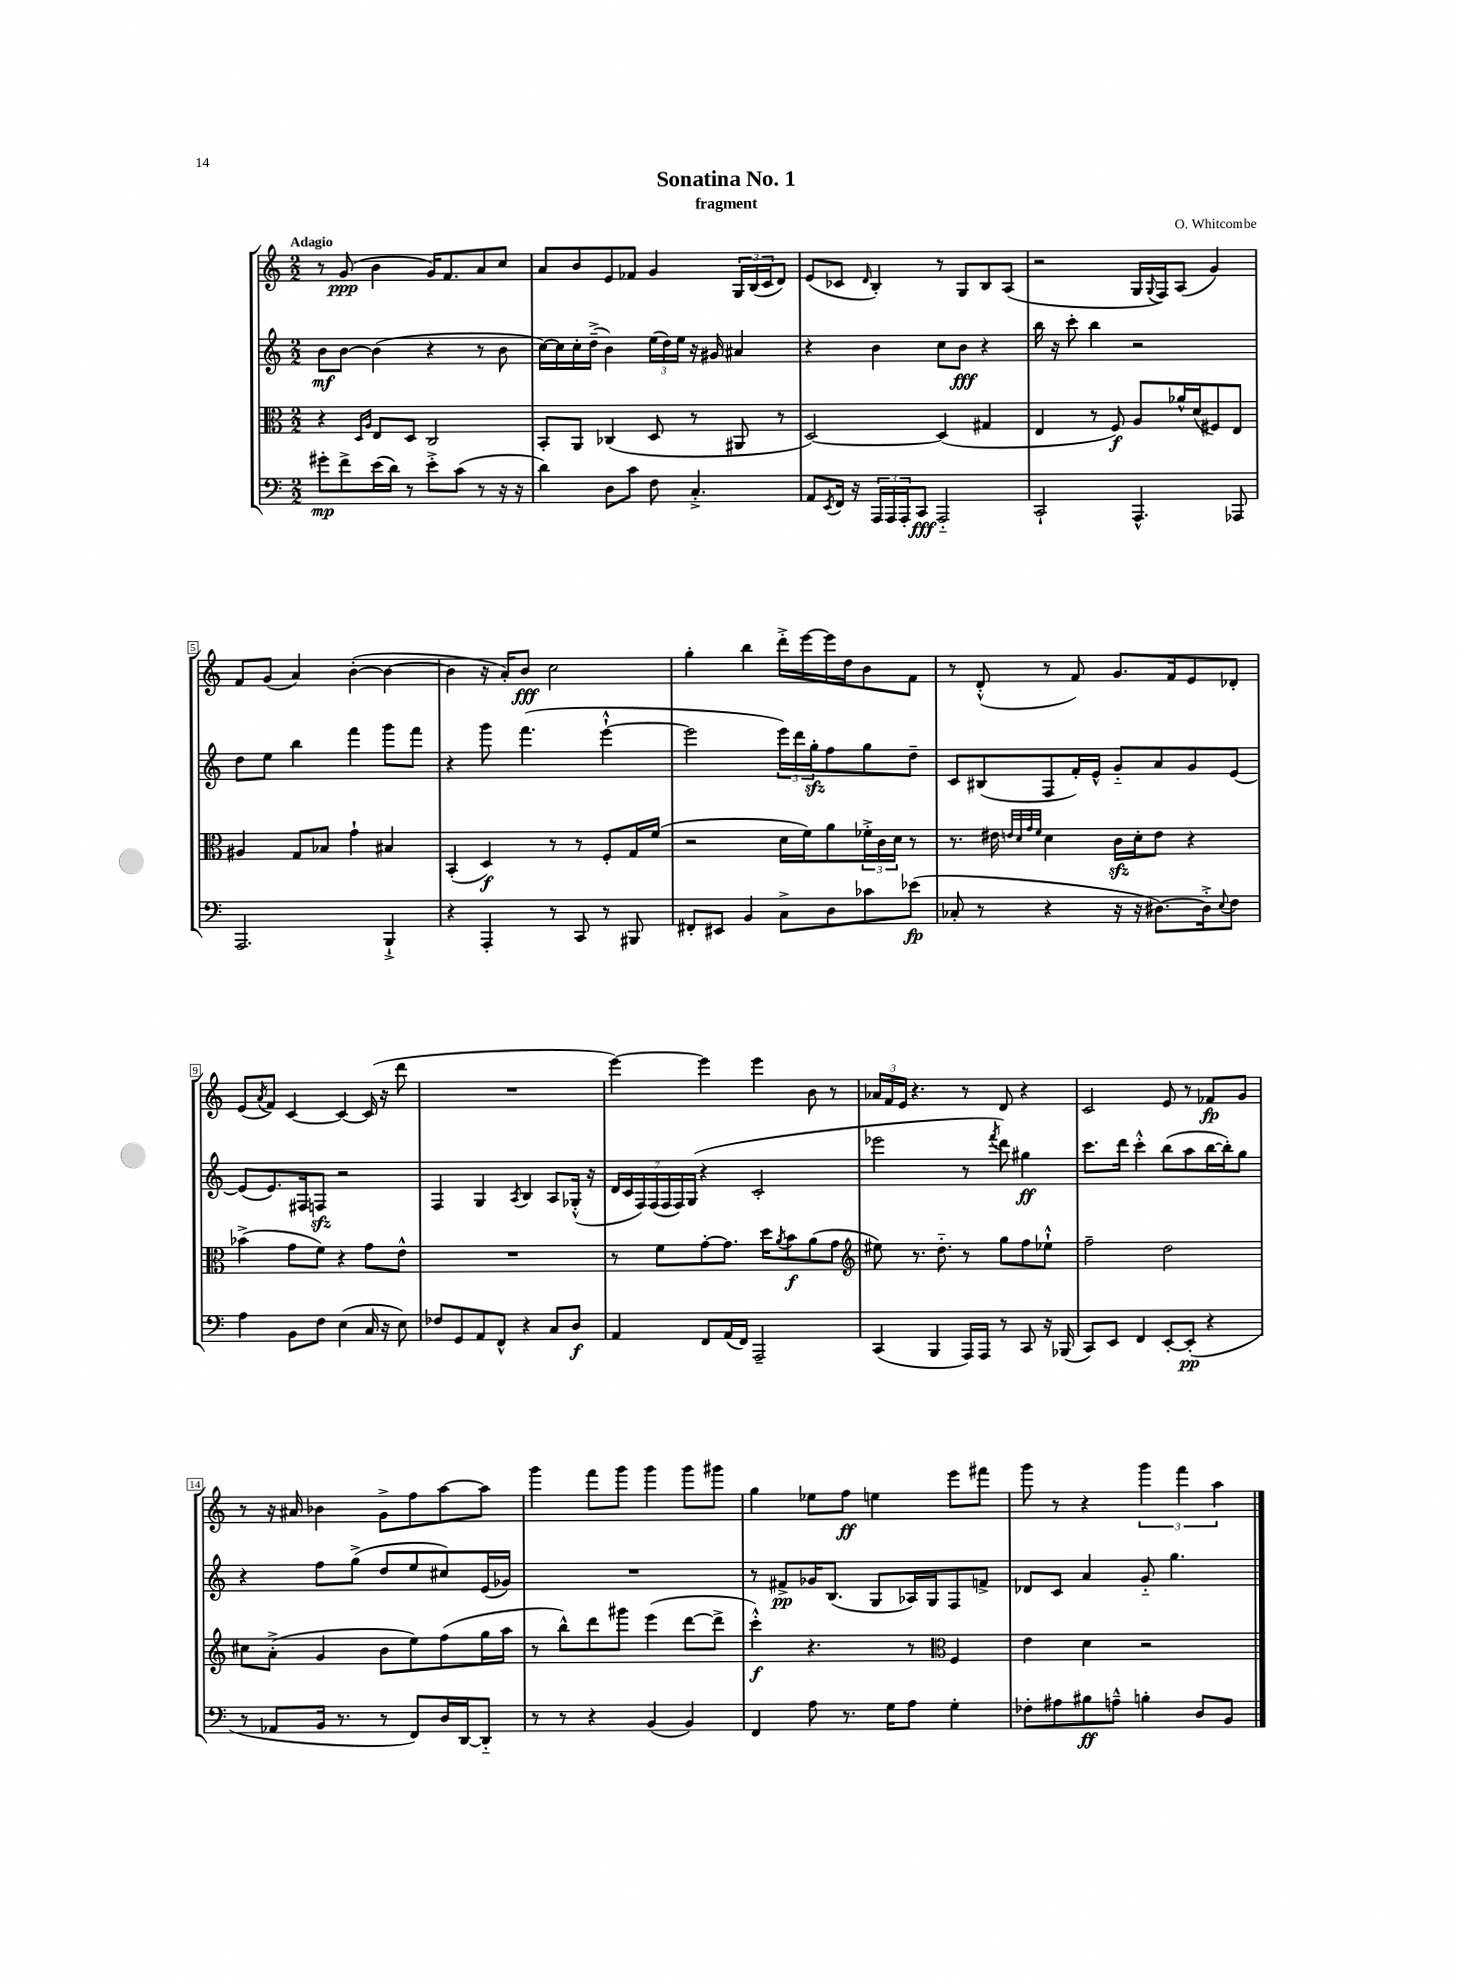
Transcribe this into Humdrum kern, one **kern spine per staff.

**kern	**dynam	**kern	**dynam	**kern	**dynam	**kern	**dynam
*part4	*part4	*part3	*part3	*part2	*part2	*part1	*part1
*staff4	*staff4	*staff3	*staff3	*staff2	*staff2	*staff1	*staff1
*clefF4	*	*clefC3	*	*clefG2	*	*clefG2	*
*k[]	*	*k[]	*	*k[]	*	*k[]	*
*M2/2	*	*M2/2	*	*M2/2	*	*M2/2	*
=1	=1	=1	=1	=1	=1	=1	=1
!	!	!	!	!	!	!LO:TX:a:B:t=Adagio	!
8g#X'\L	mp	4r	.	8b\L	mf	8r	.
8f^\	.	.	.	[8b\J	.	(8g/	ppp
.	.	16qqD/LL	.	.	.	.	.
.	.	16qqA/JJ	.	.	.	.	.
(16e\L	.	8E/L	.	(4b\]	.	4b\	.
16d\JJ)	.	.	.	.	.	.	.
8r	.	8D/J	.	.	.	.	.
8e'^\L	.	2C/	.	4r	.	16g/KL)	.
.	.	.	.	.	.	8.f/	.
(8c\J	.	.	.	.	.	.	.
8r	.	.	.	8r	.	8a/	.
16r	.	.	.	8b\	.	8cc/J	.
16r	.	.	.	.	.	.	.
=2	=2	=2	=2	=2	=2	=2	=2
4d\)	.	8BB'/L	.	[16cc\LL)	.	8a/L	.
.	.	.	.	16cc\]	.	.	.
.	.	8AA/J	.	16cc'\	.	8b/	.
.	.	.	.	(16dd~^\JJ	.	.	.
8D\L	.	(4C-X/	.	4b\)	.	8e/	.
8c\J	.	.	.	.	.	8f-X/J	.
8F\	.	8D/	.	(24ee\LL	.	4g/	.
.	.	.	.	24dd\)	.	.	.
.	.	.	.	24ee\JJ	.	.	.
4.C'^/	.	8r	.	16r	.	.	.
.	.	.	.	16g#X/	.	.	.
.	.	8AA#X/	.	4a#X/	.	24G/LL	.
.	.	.	.	.	.	(24B/	.
.	.	.	.	.	.	24c/J	.
.	.	8r	.	.	.	8d/J)	.
=3	=3	=3	=3	=3	=3	=3	=3
8AA/L	.	[2D/)	.	4r	.	(8e/L	.
8qEE/	.	.	.	.	.	.	.
16FF/Jk	.	.	.	.	.	8c-X/J	.
16r	.	.	.	.	.	.	.
.	.	.	.	.	.	16qqd/	.
24AAA/LL	.	.	.	4b\	.	4B'/)	.
24AAA/	.	.	.	.	.	.	.
24AAA'/J	.	.	.	.	.	.	.
8CC/J	fff	.	.	.	.	.	.
2AAA/	.	(4D/]	.	8cc\L	.	8r	.
.	.	.	.	8b\J	fff	8G/L	.
.	.	4G#X/	.	4r	.	8B/	.
.	.	.	.	.	.	(8A/J	.
=4	=4	=4	=4	=4	=4	=4	=4
2CC`/	.	4E/	.	16bb\	.	2r	.
.	.	.	.	16r	.	.	.
.	.	.	.	8ccc'\	.	.	.
.	.	8r	.	4bb\	.	.	.
.	.	8F/)	f	.	.	.	.
4.AAA^^/	.	8A/L	.	2r	.	16G/LL	.
.	.	.	.	.	.	8qqG/	.
.	.	.	.	.	.	16F/J)	.
.	.	16a-X^^/L	.	.	.	(8A/J	.
.	.	(16d/J	.	.	.	.	.
.	.	8F#X/)	.	.	.	4g/)	.
8AAA-X/	.	8E/J	.	.	.	.	.
!!LO:LB:g=z
=5	=5	=5	=5	=5	=5	=5	=5
2.AAA/	.	4A#X/	.	8dd\L	.	8f/L	.
.	.	.	.	8ee\J	.	(8g/J	.
.	.	8G/L	.	4bb\	.	4a/)	.
.	.	8B-X/J	.	.	.	.	.
.	.	4g`\	.	4fff\	.	([4b'\	.
4BBB`^/	.	4B#X/	.	8ggg\L	.	4b\_	.
.	.	.	.	8fff\J	.	.	.
=6	=6	=6	=6	=6	=6	=6	=6
4r	.	(4BB'/	.	4r	.	4b\]	.
4AAA'/	.	4D/)	f	8ggg\	.	16r	.
.	.	.	.	.	.	16a'/KL)	.
.	.	.	.	(4.fff\	.	8b/J	fff
8r	.	8r	.	.	.	2cc\	.
8CC/	.	8r	.	.	.	.	.
8r	.	8F'/L	.	[4eee`^^\	.	.	.
8BBB#X/	.	16G/L	.	.	.	.	.
.	.	(16f/JJ	.	.	.	.	.
=7	=7	=7	=7	=7	=7	=7	=7
8FF#X'/L	.	2r	.	2eee\]	.	4gg'\	.
8EE#X/J	.	.	.	.	.	.	.
4BB/	.	.	.	.	.	4bb\	.
8C^\L	.	16d\LL	.	24eee\LL)	.	16ddd'^\LL	.
.	.	.	.	24ddd\	.	.	.
.	.	16f\J)	.	.	.	[16eee\	.
.	.	.	.	24ggzz'\J	.	.	.
8D\	.	8a\	.	8ff\	.	16eee\]	.
.	.	.	.	.	.	16dd\J	.
8c-X\	.	24f-X'^\L	.	8gg\	.	8b\	.
.	.	24c\	.	.	.	.	.
.	.	24d\JJ	.	.	.	.	.
(8e-X\J	fp	8r	.	8dd~\J	.	8f\J	.
=8	=8	=8	=8	=8	=8	=8	=8
8C-X'/	.	8.r	.	8c/L	.	8r	.
8r	.	.	.	(8B#X/	.	(8d'^^/	.
.	.	16e#X\	.	.	.	.	.
.	.	32qqen/LLL	.	.	.	.	.
.	.	32qqd/	.	.	.	.	.
.	.	32qqg/	.	.	.	.	.
.	.	32qqf/JJJ	.	.	.	.	.
4r	.	4d\	.	8F/	.	8r	.
.	.	.	.	16f'/L)	.	8f/)	.
.	.	.	.	16e^^/JJ	.	.	.
16r	.	16czz\LL	.	8g/L	.	8.g/L	.
16r	.	16d'\J	.	.	.	.	.
[8.D#X\L)	.	8e\J	.	8a/	.	.	.
.	.	.	.	.	.	16f/k	.
.	.	4r	.	8g/	.	8e/	.
16D#'^\k]	.	.	.	.	.	.	.
8qqE/	.	.	.	.	.	.	.
8F\J	.	.	.	[8e/J	.	8d-X'/J	.
!!LO:LB:g=z
=9	=9	=9	=9	=9	=9	=9	=9
4A\	.	(4b-X^\	.	(8e/L]	.	(8e/L	.
.	.	.	.	.	.	8qa/	.
.	.	.	.	8.e/)	.	8f/J)	.
8BB\L	.	8g\L	.	.	.	[4c/	.
.	.	.	.	16F#X/k	.	.	.
8F\J	.	8f\J)	.	8Fnzz/J	.	.	.
(4E\	.	4r	.	2r	.	4c/_	.
16C/	.	8g\L	.	.	.	(16c/]	.
16r	.	.	.	.	.	16r	.
8E\)	.	8e^^\J	.	.	.	8ddd\	.
=10	=10	=10	=10	=10	=10	=10	=10
8F-X/L	.	1r	.	4F/	.	1r	.
8GG/	.	.	.	.	.	.	.
8AA/	.	.	.	4G/	.	.	.
8FF^^/J	.	.	.	.	.	.	.
.	.	.	.	8qA/	.	.	.
4r	.	.	.	4B/	.	.	.
8C/L	.	.	.	8A/L	.	.	.
8D/J	f	.	.	(16G-X'^^/Jk	.	.	.
.	.	.	.	16r	.	.	.
=11	=11	=11	=11	=11	=11	=11	=11
4AA/	.	8r	.	28d/LL	.	[4eee\)	.
.	.	.	.	28c/	.	.	.
.	.	.	.	28F/)	.	.	.
.	.	.	.	(28F/	.	.	.
.	.	8f\L	.	.	.	.	.
.	.	.	.	28F/	.	.	.
.	.	.	.	28F/)	.	.	.
.	.	.	.	(28G/JJ	.	.	.
8FF/L	.	[8g'\	.	4r	.	4eee\]	.
(16AA/L	.	8.g\J]	.	.	.	.	.
16FF/JJ)	.	.	.	.	.	.	.
2AAA~/	.	.	.	2c'/	.	4eee\	.
.	.	16dd\KL	.	.	.	.	.
.	.	8qa/	.	.	.	.	.
.	.	8b\	f	.	.	.	.
.	.	(8a\	.	.	.	8b\	.
.	.	8g\J	.	.	.	8r	.
=12	=12	=12	=12	=12	=12	=12	=12
*	*	*clefG2	*	*	*	*	*
(4CC/	.	8ee#X\)	.	2eee-X\	.	24a-X/LL	.
.	.	.	.	.	.	24f/	.
.	.	.	.	.	.	24e/JJ	.
.	.	8.r	.	.	.	4.r	.
4BBB/	.	.	.	.	.	.	.
.	.	8.dd\	.	.	.	.	.
16AAA/LL)	.	8r	.	8r	.	8r	.
16AAA/JJ	.	.	.	.	.	.	.
.	.	.	.	8qfff/	.	.	.
8r	.	8gg\L	.	8ddd\)	.	8d/	.
8CC/	.	8ff\	.	4gg#X\	ff	4r	.
16r	.	8ee-X`^^\J	.	.	.	.	.
(16BBB-X/	.	.	.	.	.	.	.
=13	=13	=13	=13	=13	=13	=13	=13
8CC/L)	.	2ff~\	.	8.ccc\L	.	2c/	.
8EE/J	.	.	.	.	.	.	.
.	.	.	.	16ddd\Jk	.	.	.
4FF/	.	.	.	4ccc'^^\	.	.	.
[8EE'/L	.	2dd\	.	(8bb\L	.	8e/	.
(8EE'/J]	pp	.	.	8aa\	.	8r	.
4r	.	.	.	[16bb\L	.	8f-X/L	fp
.	.	.	.	16bb'\J])	.	.	.
.	.	.	.	8gg\J	.	8g/J	.
!!LO:LB:g=z
=14	=14	=14	=14	=14	=14	=14	=14
8r	.	8cc#X\L	.	4r	.	8r	.
8AA-X/L	.	(8a'^\J	.	.	.	16r	.
.	.	.	.	.	.	16a#X/	.
16BB/Jk	.	4g/	.	8ff\L	.	4b-X\	.
8.r	.	.	.	.	.	.	.
.	.	.	.	(8gg^\J	.	.	.
8r	.	8b\L	.	8dd/L	.	8g^\L	.
8FF/L)	.	8ee\)	.	8ee/	.	8ff\	.
16D/L	.	(8ff\	.	8cc#X/)	.	[8aa\	.
[16DD/J	.	.	.	.	.	.	.
8DD/J]	.	16gg\L	.	(16e/L	.	8aa\J]	.
.	.	16aa\JJ	.	16g-X/JJ)	.	.	.
=15	=15	=15	=15	=15	=15	=15	=15
8r	.	8r	.	1r	.	4ggg\	.
8r	.	8bb^^\L)	.	.	.	.	.
4r	.	8ddd\	.	.	.	8fff\L	.
.	.	8ggg#X\J	.	.	.	8ggg\J	.
(4BB/	.	(4eee\	.	.	.	4ggg\	.
4BB/)	.	[8ddd\L	.	.	.	8ggg\L	.
.	.	8ddd^\J]	.	.	.	8ggg#X\J	.
=16	=16	=16	=16	=16	=16	=16	=16
4FF/	.	4ccc'^^\)	f	8r	.	4gg\	.
.	.	.	.	8f#X^/L	pp	.	.
8A\	.	4.r	.	16g-X/K	.	8ee-X\L	.
.	.	.	.	(8.B/J	.	.	.
8.r	.	.	.	.	.	8ff\J	ff
.	.	.	.	8G/L	.	4een\	.
16G\KL	.	.	.	.	.	.	.
8A\J	.	8r	.	16A-X/L)	.	.	.
.	.	.	.	16G/J	.	.	.
*	*	*clefC3	*	*	*	*	*
4G'\	.	4F/	.	8F/	.	8eee\L	.
.	.	.	.	8fn^/J	.	8fff#X\J	.
=17	=17	=17	=17	=17	=17	=17	=17
8F-X'\L	.	4e\	.	8d-X/L	.	8ggg\	.
8A#X\	.	.	.	8c/J	.	8r	.
8B#X\	ff	4d\	.	4a/	.	4r	.
8An~^^\J	.	.	.	.	.	.	.
4Bn'\	.	2r	.	8g/	.	6ggg\	.
.	.	.	.	4.gg\	.	.	.
.	.	.	.	.	.	6fff\	.
8D/L	.	.	.	.	.	.	.
.	.	.	.	.	.	6aa\	.
8BB/J	.	.	.	.	.	.	.
==	==	==	==	==	==	==	==
*-	*-	*-	*-	*-	*-	*-	*-
